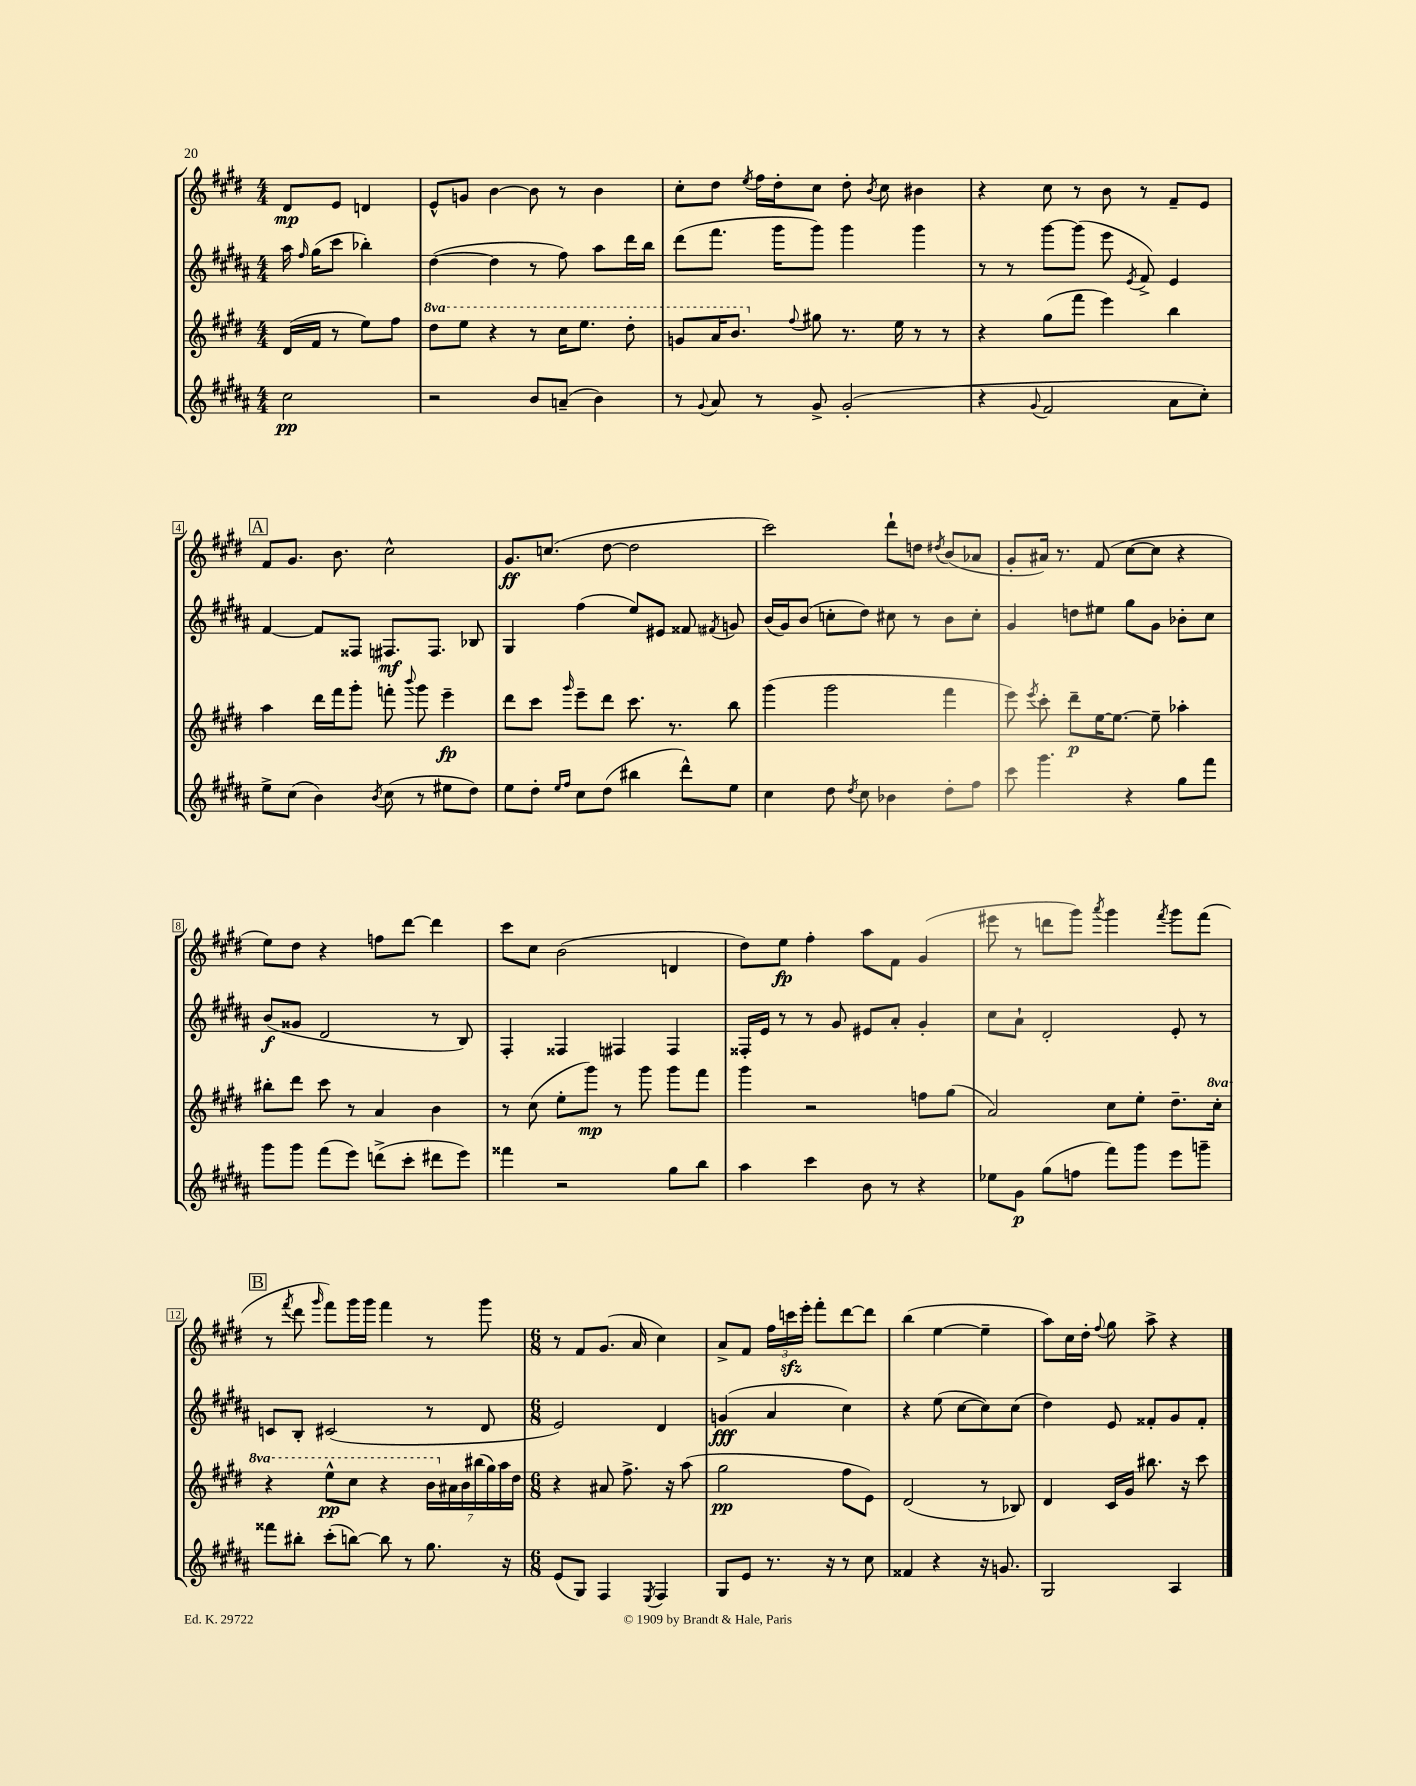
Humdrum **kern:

**kern	**kern	**kern	**kern
*staff4	*staff3	*staff2	*staff1
*clefG2	*clefG2	*clefG2	*clefG2
*k[f#c#g#d#a#]	*k[f#c#g#d#]	*k[f#c#g#d#a#]	*k[f#c#g#d#]
*M4/4	*M4/4	*M4/4	*M4/4
2cc#	(16d#	16aa#	8d#
.	.	16qqff#	.
.	16f#	(16gg#	.
.	8r	8ccc#	8e
.	8ee)	4bb-')	4d
.	8ff#	.	.
=	=	=	=
2r	8ddd#	([4dd#	8e^^
.	8eee	.	8g
.	4r	4dd#]	[4b
8b	8r	8r	8b]
(8a~	16ccc#	8ff#)	8r
.	8.eee	.	.
4b)	.	8aa#	4b
.	8ddd#'	16ddd#	.
.	.	16bb	.
=	=	=	=
8r	8gg	(8ddd#	8cc#'
8qqg#	.	.	.
8a#	16aa	8.fff#	8dd#
.	8.bb	.	.
.	.	.	8qee
8r	.	.	16ff#
.	.	16ggg#	16dd#'
.	8qqff#	.	.
8g#^	8gg#	8ggg#)	8cc#
(2g#'	8.r	4ggg#	8dd#'
.	.	.	8qb
.	.	.	8cc#
.	16ee	.	.
.	8r	4ggg#	4b#
.	8r	.	.
=	=	=	=
4r	4r	8r	4r
.	.	8r	.
8qqg#	.	.	.
2f#	(8gg#	[8ggg#	8cc#
.	8fff#	(8ggg#]	8r
.	4eee)	8eee	8b
.	.	8qe	.
.	.	8f#^)	8r
8a#	4bb	4e	8f#~
8cc#')	.	.	8e
=	=	=	=
8ee^	4aa	[4f#	8f#
(8cc#	.	.	8.g#
4b)	16ddd#	8f#]	.
.	16fff#	.	8.b
.	8ggg#'	8F##	.
8qb	.	.	.
(8cc#	8fff'	8.F#	2cc#^^
.	8qqbbb	.	.
8r	8ggg#	.	.
.	.	8.F#	.
8ee#	4eee~	.	.
8dd#)	.	8B-	.
=	=	=	=
8ee	8ddd#	4G#	8.g#
8dd#'	8ccc#	.	.
.	.	.	(8.cc
16qqee	.	.	.
16qqff#	16qqggg#	.	.
8cc#	8eee~	(4ff#	.
(8dd#	8ddd#	.	[8dd#
4bb#	8.ccc#	8ee)	2dd#]
.	.	8e#	.
.	8.r	.	.
8ddd#^^)	.	8f##	.
.	.	8qf#	.
8ee	8bb	8g	.
=	=	=	=
4cc#	(4ggg#	(16b	2ccc#)
.	.	16g#)	.
.	.	(8b	.
8dd#	2ggg#	8cc'	.
8qdd#	.	.	.
8cc#	.	8dd#)	.
4b-	.	8cc#	8ddd#`
.	.	8r	8dd
.	.	.	8qdd#
8dd#'	4fff#	8b	(8b
8ff#	.	8cc#'	8a-
=	=	=	=
8ccc#	8eee)	4g#	8g#'
.	8qeee	.	.
4.ggg#	8ccc#'	.	16a#)
.	.	.	8.r
.	8ddd#~	8dd	.
.	[16ee	8ee#	(8f#
.	8.ee_	.	.
4r	.	8gg#	[8cc#
.	8ee~]	8g#	8cc#]
8gg#	4aa-'	8b-'	4r
8fff#	.	8cc#	.
=	=	=	=
8ggg#	8bb#'	(8b	8ee)
8ggg#	8ddd#	8g##	8dd#
(8fff#	8ccc#	2d#	4r
8eee)	8r	.	.
(8ddd^	4a	.	8ff
8ccc#'	.	.	[8ddd#
8ddd#	4b	8r	4ddd#]
8eee)	.	8B)	.
=	=	=	=
4fff##	8r	4F#'	8ccc#
.	(8cc#	.	8cc#
2r	8ee'	4F##	(2b
.	8ggg#)	.	.
.	8r	4F#	.
.	8ggg#	.	.
8gg#	8ggg#	4F#	4d
8bb	8fff#	.	.
=	=	=	=
4aa#	4ggg#	16F##'	8dd#)
.	.	16e	.
.	.	8r	8ee
4ccc#	2r	8r	4ff#'
.	.	8g#	.
8b	.	8e#	8aa
8r	.	8a#'	8f#
4r	8ff	4g#'	(4g#
.	(8gg#	.	.
=	=	=	=
8ee-	2a)	8cc#	8eee#
8g#	.	8a#`	8r
(8gg#	.	2d#'	8ddd
8ff	.	.	8ggg#)
.	.	.	8qaaa
8fff#)	8cc#	.	4ggg#
8ggg#	8ee'	.	.
.	.	.	8qfff#
8eee	8.dd#~	8e'	8ggg#
8ggg~	.	8r	(8fff#
.	16ccc#'	.	.
=	=	=	=
8fff##	4r	8c	8r
.	.	.	8qfff#
8bb#'	.	8B'	8ddd#
.	.	.	16qqggg#
(8ccc#'	8eee^^	(2c#	8fff#)
[8bb)	8ccc#	.	16ggg#
.	.	.	16ggg#
8bb]	4r	.	4fff#
8r	.	.	.
8.gg#	28bb	8r	8r
.	28a#	.	.
.	28b	.	.
.	(28bb#	.	.
.	.	8d#	8ggg#
.	28gg#)	.	.
.	28aa	.	.
16r	.	.	.
.	28dd#	.	.
=	=	=	=
*M6/8	*M6/8	*M6/8	*M6/8
(8e	4r	2e)	8r
8G#)	.	.	8f#
4F#	8a#	.	(8.g#
.	8.ff#^	.	.
.	.	.	16a
8qE	.	.	.
4F#	.	4d#	4cc#)
.	16r	.	.
.	(8aa	.	.
=	=	=	=
8G#	2gg#	(4g	8a^
8e	.	.	8f#
8.r	.	4a#	24ff#
.	.	.	24ccc
.	.	.	24eee'
.	.	.	8fff#'
16r	.	.	.
8r	8ff#	4cc#)	[8ddd#
8cc#	8e)	.	8ddd#]
=	=	=	=
4f##	(2d#	4r	(4bb
4r	.	(8ee	[4ee
.	.	[8cc#	.
16r	8r	8cc#])	4ee~]
8.g	.	.	.
.	8B-)	(8cc#	.
=	=	=	=
2G#	4d#	4dd#)	8aa)
.	.	.	16cc#
.	.	.	16dd#'
.	.	.	8qqff#
.	16c#	8e	8gg#
.	16g#	.	.
.	8.bb#	8f##'	8aa^
4A#	.	8g#	4r
.	16r	.	.
.	8ccc#	8f##'	.
==	==	==	==
*-	*-	*-	*-
